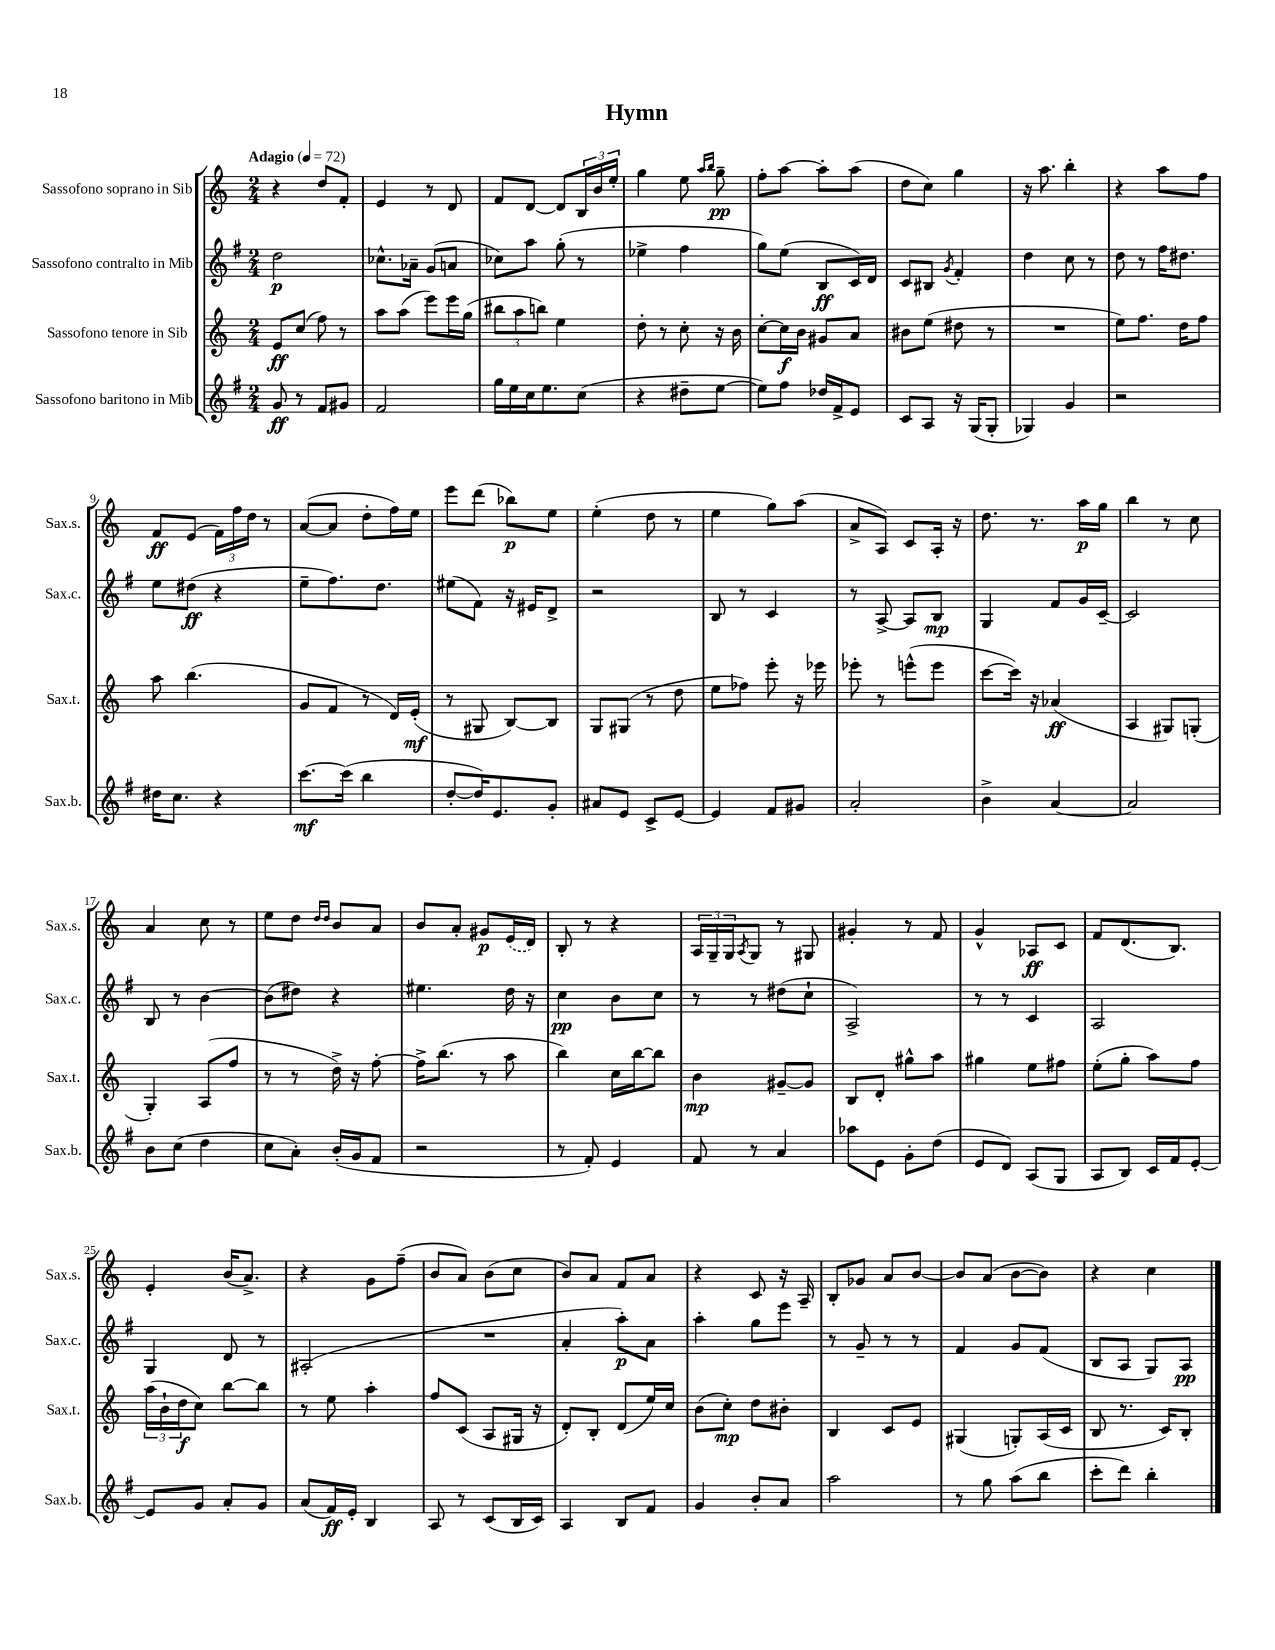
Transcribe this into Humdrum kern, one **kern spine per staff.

**kern	**kern	**kern	**kern
*staff4	*staff3	*staff2	*staff1
*clefG2	*clefG2	*clefG2	*clefG2
*k[f#]	*k[]	*k[f#]	*k[]
*M2/4	*M2/4	*M2/4	*M2/4
*MM72	*MM72	*MM72	*MM72
8g	8e	2dd	4r
8r	(8cc	.	.
8f#	8ff)	.	8dd
8g#	8r	.	8f'
=	=	=	=
2f#	8aa	8.cc-^^	4e
.	(8aa	.	.
.	.	16a-~	.
.	8eee)	(8g	8r
.	16eee	8a	8d
.	(16gg	.	.
=	=	=	=
16gg	12bb#	8cc-)	8f
16ee	.	.	.
.	12aa	.	.
16cc	.	8aa	[8d
.	12bb)	.	.
8.ee	.	.	.
.	4ee	(8gg'	8d]
(8cc	.	8r	24B
.	.	.	24b
.	.	.	24ee'
=	=	=	=
4r	8dd'	4ee-^	4gg
.	8r	.	.
8dd#~	8cc'	4ff#	8ee
.	.	.	16qqaa
.	.	.	16qqbb
[8ee	16r	.	8gg~
.	16b	.	.
=	=	=	=
8ee])	[8cc'	8gg)	8ff'
8ff#	16cc]	(8ee	[8aa
.	16b	.	.
16dd-	8g#	8B	8aa']
16f#^	.	.	.
8e	8a	16c)	(8aa
.	.	16d	.
=	=	=	=
8c	8b#	8c	8dd
8A	(8ee	8B#	8cc)
.	.	8qg	.
16r	8dd#	4f#'	4gg
(16G	.	.	.
8G'	8r	.	.
=	=	=	=
4G-)	2r	4dd	16r
.	.	.	8.aa
4g	.	8cc	4bb'
.	.	8r	.
=	=	=	=
2r	8ee)	8dd	4r
.	8.ff	8r	.
.	.	16ff#	8aa
.	16dd	8.dd#	.
.	8ff	.	8ff
=	=	=	=
16dd#	8aa	8ee	8f
8.cc	.	.	.
.	(4.bb	(8dd#	(8e
4r	.	4r	24f)
.	.	.	24ff
.	.	.	24dd
.	.	.	8r
=	=	=	=
[8.ccc	8g	8ee~	([8a
.	8f	8.ff#)	8a]
(16ccc]	.	.	.
4bb	8r	.	8dd'
.	.	8.dd	.
.	16d)	.	16ff)
.	(16e'	.	16ee
=	=	=	=
[8dd'	8r	(8ee#	8eee
16dd])	8G#	8f#)	(8ddd
8.e	.	.	.
.	[8B)	16r	8bb-)
.	.	16e#	.
8g'	8B]	8d^	8ee
=	=	=	=
8a#	8G	2r	(4ee'
8e	(8G#	.	.
8c^	8r	.	8dd
[8e	8dd	.	8r
=	=	=	=
4e]	8ee	8B	4ee
.	8ff-)	8r	.
8f#	8eee'	4c	8gg)
8g#	16r	.	(8aa
.	16eee-	.	.
=	=	=	=
2a'	8eee-'	8r	8a^
.	8r	[8A^	8A)
.	(8eee^^	8A]	8c
.	8eee	8B	16A'
.	.	.	16r
=	=	=	=
4b^	[8ccc	4G	8.dd
.	16ccc])	.	.
.	16r	.	8.r
[4a	(4a-	8f#	.
.	.	16g	16aa
.	.	[16c~	16gg
=	=	=	=
2a]	4A	2c]	4bb
.	8G#)	.	8r
.	(8G'	.	8cc
=	=	=	=
8b	4G')	8B	4a
(8cc	.	8r	.
4dd	(8A	[4b	8cc
.	8ff	.	8r
=	=	=	=
8cc	8r	(8b]	8ee
8a')	8r	8dd#)	8dd
.	.	.	16qqdd
.	.	.	16qqdd
(16b'	16dd^)	4r	8b
16g	16r	.	.
8f#	[8ff'	.	8a
=	=	=	=
2r	16ff^]	4.ee#	8b
.	(8.bb	.	.
.	.	.	8a'
.	8r	.	8g#
.	8aa	16dd	(16e
.	.	16r	16d)
=	=	=	=
8r	4bb)	4cc	8B'
8f#')	.	.	8r
4e	16cc	8b	4r
.	[16bb	.	.
.	8bb]	8cc	.
=	=	=	=
8f#	4b	8r	24A
.	.	.	24G~
.	.	.	24G
.	.	.	8qA
8r	.	8r	8G
4a	[8g#~	(8dd#	8r
.	8g#]	8cc`	8G#
=	=	=	=
8aa-	8B	2A^)	4g#'
8e	8d'	.	.
8g'	8gg#^^	.	8r
(8dd	8aa	.	8f
=	=	=	=
8e	4gg#	8r	4g^^
8d)	.	8r	.
(8A	8ee	4c	8A-
8G	8ff#	.	8c
=	=	=	=
8A	(8ee'	2A	8f
8B)	8gg'	.	(8.d
16c	8aa)	.	.
16f#	.	.	8.B)
[8e'	8ff	.	.
=	=	=	=
8e]	(24aa	4G	4e'
.	24b`	.	.
.	24dd	.	.
8g	8cc)	.	.
8a'	[8bb	8d	(16b
.	.	.	8.a^)
8g	8bb]	8r	.
=	=	=	=
(8a	8r	(2A#'	4r
16f#)	8ee	.	.
16e'	.	.	.
4B	4aa'	.	8g
.	.	.	(8ff~
=	=	=	=
8A	8ff	2r	8b
8r	(8c	.	8a)
(8c	8A	.	(8b
16B	16G#	.	8cc
16c)	16r	.	.
=	=	=	=
4A	8d')	4a'	8b)
.	8B'	.	8a
8B	(8d	8aa')	8f
8f#	16ee)	8a	8a
.	16cc	.	.
=	=	=	=
4g	(8b	4aa'	4r
.	8cc')	.	.
8b'	8dd	8gg	8c
8a	8b#'	8eee	16r
.	.	.	16A~
=	=	=	=
2aa	4B	8r	8B'
.	.	8g~	8g-
.	8c	8r	8a
.	8e	8r	[8b
=	=	=	=
8r	(4G#	4f#	8b]
8gg	.	.	(8a
(8aa	8G')	8g	[8b
8bb	(16A	(8f#	8b])
.	16c	.	.
=	=	=	=
8ccc'	8B	8B	4r
8ddd)	8.r	8A	.
4bb'	.	8G)	4cc
.	16c)	.	.
.	8B'	8A	.
==	==	==	==
*-	*-	*-	*-
